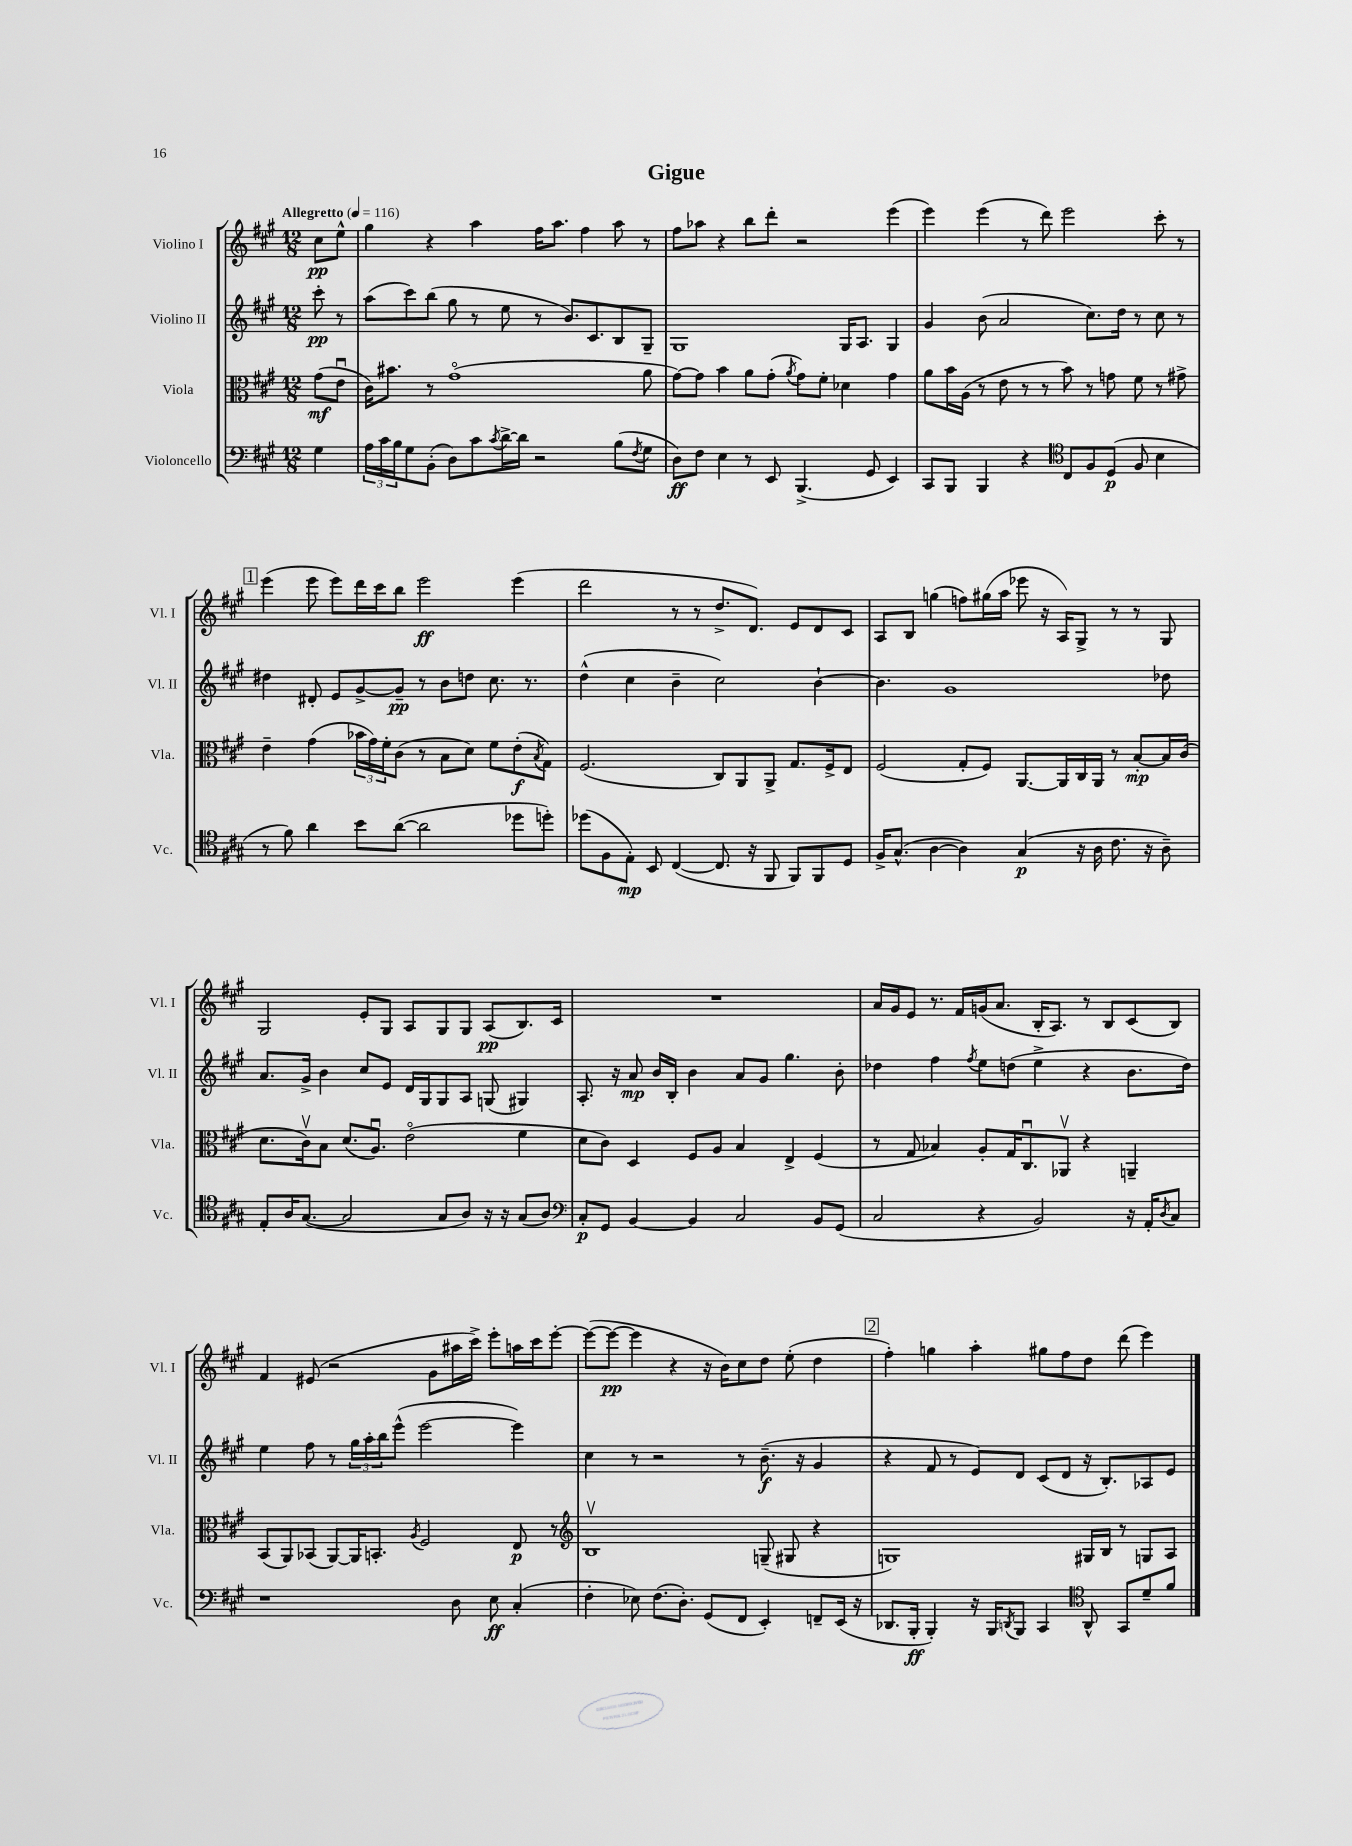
\header { title = "Gigue" }
<<
\new StaffGroup <<
\new Staff = "s0" \with { instrumentName = "Violino I" shortInstrumentName = "Vl. I" } {
    \clef treble \key a \major \numericTimeSignature \time 12/8 \partial 4 \tempo "Allegretto" 4 = 116
    cis''8\pp e''8-^ |
    gis''4 r4 a''4 fis''16 a''8. fis''4 a''8 r8 |
    fis''8 aes''8 r4 b''8 d'''8-. r2 e'''4( |
    e'''4) e'''4( r8 d'''8) e'''2 cis'''8-. r8 |
    \mark \markup { \box "1" } e'''4( e'''8 e'''8) d'''16 cis'''16 b''8 e'''2\ff e'''4( |
    d'''2 r8 r8 d''8.-> d'8.) e'8 d'8 cis'8 |
    a8 b8 g''4( f''8) gis''16( a''16 ees'''8 r16 a16) gis8-> r8 r8 gis8 |
    gis2 e'8-. gis8 a8 gis8 gis8 a8\pp( b8.) cis'16 |
    R1. |
    a'16 gis'16 e'8 r8. fis'16 g'16( a'8. b16-. a8.) r8 b8 cis'8( b8) |
    fis'4 eis'8( r2 gis'8 ais''16 cis'''16->) e'''8-. a''16 cis'''16 e'''8~-. |
    e'''8~( e'''8~\pp e'''4 r4 r16 b'16) cis''8 d''8 e''8-.( d''4 |
    \mark \markup { \box "2" } fis''4-.) g''4 a''4-. gis''8 fis''8 d''8 d'''8( e'''4) \bar "|." |
}
\new Staff = "s1" \with { instrumentName = "Violino II" shortInstrumentName = "Vl. II" } {
    \clef treble \key a \major \numericTimeSignature \time 12/8 \partial 4
    cis'''8-.\pp r8 |
    a''8( cis'''8) b''8( gis''8 r8 e''8 r8 b'8.) cis'8. b8 gis8-- |
    gis1 gis16 a8. gis4 |
    gis'4 b'8( a'2 cis''8.) d''16 r8 cis''8 r8 |
    \mark \markup { \box "1" } dis''4 dis'8-. e'8 gis'8~-> gis'8--\pp r8 b'8 d''8 cis''8. r8. |
    d''4-^( cis''4 b'4-- cis''2) b'4~-! |
    b'4. gis'1 des''8 |
    a'8. gis'16-> b'4 cis''8 e'8 d'16 gis16 gis8 a8 g8( gis4) |
    a8.-. r16 a'8\mp b'16 b16-. b'4 a'8 gis'8 gis''4. b'8-. |
    des''4 fis''4 \acciaccatura { fis''8 } e''8 d''8( e''4-> r4 b'8. d''16) |
    e''4 fis''8 r8 \tuplet 3/2 { gis''16 a''16-. b''16 } e'''8-^( e'''2~ e'''4) |
    cis''4 r8 r2 r8 b'8.--\f( r16 gis'4 |
    \mark \markup { \box "2" } r4 fis'8 r8 e'8) d'8 cis'8( d'8 r16 b8.-.) aes8 e'8 \bar "|." |
}
\new Staff = "s2" \with { instrumentName = "Viola" shortInstrumentName = "Vla." } {
    \clef alto \key a \major \numericTimeSignature \time 12/8 \partial 4
    gis'8\mf( e'8\downbow |
    cis'16) bis'8. r8 gis'1\flageolet( a'8 |
    gis'8~) gis'8 b'4 a'8 gis'8-.( \acciaccatura { a'8 } gis'8) fis'8-. des'4 gis'4 |
    a'8 b'16 a16( r8 e'8 r8 r8 b'8) r8 g'8 fis'8 r8 gis'8-> |
    \mark \markup { \box "1" } e'4-- gis'4( \tuplet 3/2 { bes'16 gis'16) fis'16-. } cis'8( r8 b8 d'8) fis'8 e'8-.\f( \acciaccatura { b8 } gis8) |
    fis2.( cis8) a,8 a,8-> gis8. fis16-> e8 |
    fis2( gis8-. fis8) a,8.~ a,16 cis16 a,16 r8 b8~-.\mp b16 cis'16( |
    d'8. cis'16\upbow) b8 d'8.( a8.\downbow) e'2\flageolet( fis'4 |
    d'8 cis'8) d4 fis8 a8 b4 e4-> fis4( |
    r8 gis8 bes4) a8-. gis16 cis8.\downbow aes,8\upbow r4 a,4-- |
    b,8( a,8) bes,8( a,8~) a,16 b,8.-. \acciaccatura { a8 } fis2 e8\p r8 |
    \clef treble b1\upbow g8--( gis8 r4 |
    \mark \markup { \box "2" } g1) gis16 b16 r8 g8 a8 \bar "|." |
}
\new Staff = "s3" \with { instrumentName = "Violoncello" shortInstrumentName = "Vc." } {
    \clef bass \key a \major \numericTimeSignature \time 12/8 \partial 4
    gis4 |
    \tuplet 3/2 { a16 cis'16 b16 } gis8 b,8-.( d8) cis'8 \acciaccatura { cis'8 } d'16~-> d'16 r2 b8( \acciaccatura { fis8 } gis8 |
    d8\ff) fis8 e4 r8 e,8 b,,4.->( gis,8 e,4) |
    cis,8 b,,8 b,,4 r4 \clef tenor cis8 fis8 d8\p( fis8 b4 |
    \mark \markup { \box "1" } r8 fis'8) a'4 b'8 a'8~( a'2 des''8 d''8-.) |
    des''8( fis8 e8-.\mp) b,8 cis4~( cis8. r16 fis,8 fis,8) fis,8 d8 |
    fis16-> gis8.-^( a4~ a4) gis4\p( r16 a16 cis'8. r16 a8--) |
    e8-. a16 gis8.~( gis2 gis8 a8) r16 r16 gis8( a8) |
    \clef bass cis8-.\p gis,8 b,4~ b,4 cis2 b,8 gis,8( |
    cis2 r4 b,2) r16 a,16-. \acciaccatura { d8 } cis8 |
    r1 d8 e8\ff cis4-.( |
    fis4-. ees8) fis8.( d8.-.) gis,8( fis,8 e,4-.) f,8-- e,16( r16 |
    \mark \markup { \box "2" } des,8. b,,16-.\ff b,,4-.) r16 b,,16 \acciaccatura { d,8 } b,,8 cis,4 \clef tenor a,8-^ gis,8 d'8-- fis'8 \bar "|." |
}
>>
>>
\layout { \context { \Score \remove "Bar_number_engraver" } }
